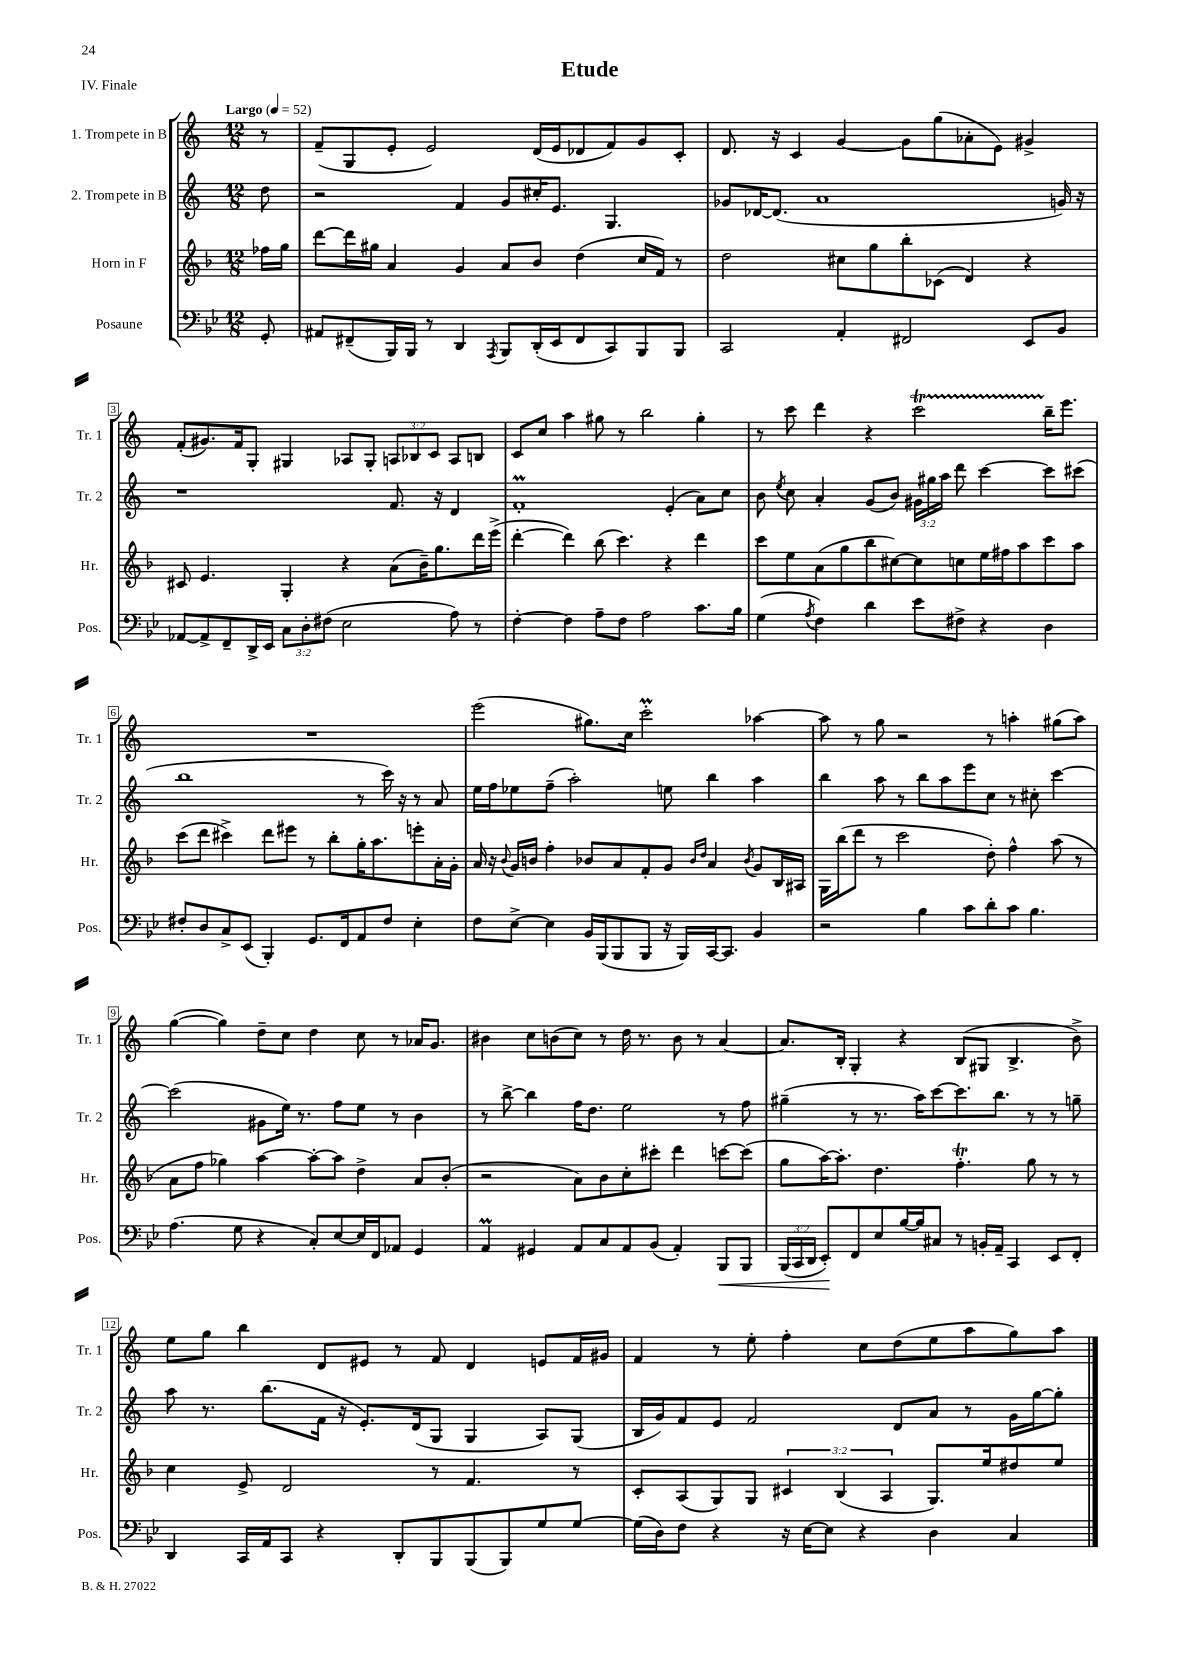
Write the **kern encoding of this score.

**kern	**kern	**kern	**kern
*staff4	*staff3	*staff2	*staff1
*clefF4	*clefG2	*clefG2	*clefG2
*k[b-e-]	*k[b-]	*k[]	*k[]
*M12/8	*M12/8	*M12/8	*M12/8
*MM52	*MM52	*MM52	*MM52
8GG'	16ff-	8dd	8r
.	16gg	.	.
=	=	=	=
8AA#	[8ddd	2r	(8f~
(8FF#~	16ddd]	.	8G
.	16gg#	.	.
16BBB-)	4a	.	8e'
16BBB-	.	.	.
8r	.	.	2e)
4DD	4g	4f	.
8qAAA	.	.	.
8BBB-	8a	8g	.
(16DD'	8b-	16cc#'	(16d
16EE-	.	8.e	16e
8FF#	(4dd	.	8d-
8CC)	.	4.G	8f)
8BBB-	16cc	.	8g
.	16f)	.	.
8BBB-	8r	.	8c'
=	=	=	=
2CC	2dd	8g-	8.d
.	.	[16d-	.
.	.	(8.d-]	16r
.	.	.	4c
.	.	1a	.
4AA'	8cc#	.	[4g
.	8gg	.	.
2FF#	8bb-'	.	8g]
.	(8c-	.	(8gg
.	4d)	.	8a-'
.	.	.	8e)
8EE-	4r	.	4g#^
8BB-	.	16g)	.
.	.	16r	.
=	=	=	=
[8AA-	8c#	1r	(8f'
8AA-^]	4.e	.	8.g#)
8FF~	.	.	.
.	.	.	16f
16DD^	.	.	8G'
16EE-	.	.	.
12C	4G'	.	4G#
12D'	.	.	.
(12F#	.	.	.
2E-	4r	.	8A-
.	.	.	8G#'
.	(8a	8.f	12A
.	.	.	12B-
.	16b-~)	.	.
.	.	.	12c
.	8.gg	16r	.
8A)	.	4d	8A
8r	16ddd	.	8B
.	(16eee^	.	.
=	=	=	=
[4F'	[4ddd'	1f'	8c
.	.	.	8cc
4F]	4ddd])	.	4aa
8A~	(8bb-	.	8gg#
8F	4.ccc)	.	8r
2A	.	.	2bb
.	4r	(4e'	.
8.c	4ddd	8a)	4gg#'
.	.	8cc	.
16B-	.	.	.
=	=	=	=
(4G	8ccc	8b	8r
.	.	8qee	.
.	8ee	8cc	8ccc
8qA	.	.	.
4F)	(8a	4a'	4ddd
.	8gg	.	.
4d	8bb-	(8g	4r
.	[8cc#)	8b)	.
8e-	8cc#]	24g#	2ccc
.	.	24gg#	.
.	.	24aa	.
8F#^	8cc	8ddd	.
4r	16ee	[4ccc	.
.	16ff#	.	.
.	8aa	.	.
4D	8ccc	8ccc]	16bb~
.	.	.	8.eee
.	8aa	(8ccc#	.
=	=	=	=
8F#'	(8ccc	1bb	1.r
8D	8ddd	.	.
8C^	4ccc#^)	.	.
(8EE-	.	.	.
4BBB-')	8ddd	.	.
.	8eee#	.	.
8.GG	8r	.	.
.	8bb-'	.	.
16FF	.	.	.
8AA	16gg'	8r	.
.	8.aa	.	.
8F#	.	16ccc)	.
.	.	16r	.
4E-'	8eee'	8r	.
.	16a'	8a	.
.	16g'	.	.
=	=	=	=
8F	16a	16ee	(2eee
.	16r	16ff	.
.	8qqb-	.	.
[8E-^	16g	8ee-	.
.	16b	.	.
4E-]	4ff'	(8ff~	.
.	.	2aa')	.
16BB-	8b-	.	8.gg#)
(16BBB-	.	.	.
8BBB-	8a	.	.
.	.	.	16cc
8BBB-	8f'	.	2ccc'
16r	8g	8ee	.
16BBB-)	.	.	.
.	16qqb-	.	.
.	16qqdd	.	.
[16CC	4a	4bb	.
8.CC]	.	.	.
.	8qb-	.	.
4BB-	8g	4aa	[4aa-
.	16B-	.	.
.	16A#	.	.
=	=	=	=
2r	16G	4bb	8aa-]
.	(16bb-	.	.
.	8ddd	.	8r
.	8r	8aa	8gg
.	2ccc	8r	2r
4B-	.	8bb	.
.	.	8aa	.
8c	.	8eee	.
8d'	8dd')	8cc	8r
8c	4ff^^	8r	4aa'
4.B-	.	8cc#'	.
.	(8aa	[4ccc	(8gg#
.	8r	.	8aa)
=	=	=	=
(4.A	8a	(2ccc]	([4gg
.	8ff	.	.
.	4gg-)	.	4gg])
8G	.	.	.
4r	[4aa	8g#	8dd~
.	.	16ee)	8cc
.	.	8.r	.
8C')	8aa'_	.	4dd
[8E-	8aa]	8ff	.
16E-]	4dd^	8ee	8cc
16FF	.	.	.
8AA-	.	8r	8r
4GG	8a	4b	16a-
.	.	.	8.g
.	(8b-'	.	.
=	=	=	=
4AA	2r	8r	4b#
.	.	[8bb^	.
4GG#	.	4bb]	8cc
.	.	.	(8b
8AA	8a)	16ff	8cc)
.	.	8.dd	.
8C	8b-	.	8r
8AA	8cc'	2ee	16dd
.	.	.	8.r
(8BB-	8ccc#'	.	.
4AA')	4ddd	.	8b
.	.	.	8r
8BBB-	[8ccc	8r	[4a
8BBB-	(8ccc]	8ff	.
=	=	=	=
(24BBB-	8gg	(4gg#~	8.a]
24CC	.	.	.
24DD	.	.	.
8EE-')	[16aa)	.	.
.	8.aa']	.	16B'
8FF	.	8r	4G'
8E-	4.dd	8.r	.
[16B-	.	.	4r
16B-]	.	16aa)	.
8C#	.	[8ccc	.
8r	4.ff'	8.ccc]	(8B
16BB'	.	.	8G#
16AA~	.	8.bb	.
4CC	.	.	4.B^
.	8gg	8r	.
8EE-	8r	8r	.
8FF'	8r	8gg~	8b^)
=	=	=	=
4DD	4cc	8aa	8ee
.	.	8.r	8gg
16CC	8e^	.	4bb
16AA	.	(8.bb	.
8CC	2d	.	.
4r	.	16f	8d
.	.	16r	.
.	.	8.e')	8e#
8DD'	.	.	8r
.	.	(16d	.
8BBB-	8r	8G	8f
(8BBB-	4.f	4G	4d
8BBB-)	.	.	.
8G	.	8A)	8e
[8G	8r	(8G	16f
.	.	.	16g#
=	=	=	=
(16G]	8c'	16B	4f
16D)	.	16g)	.
8F	(8A	8f	.
4r	8G)	8e	8r
.	8G	2f	8ee'
16r	6c#	.	4ff'
[16E-	.	.	.
8E-]	.	.	.
.	(6B-	.	.
4r	.	.	8cc
.	6A	.	.
.	.	8d	(8dd
4D	8.G)	8a	8ee
.	.	8r	8aa
.	16ee	.	.
4C	8dd#	16g	8gg)
.	.	[16gg	.
.	8ee	8gg']	8aa
==	==	==	==
*-	*-	*-	*-
